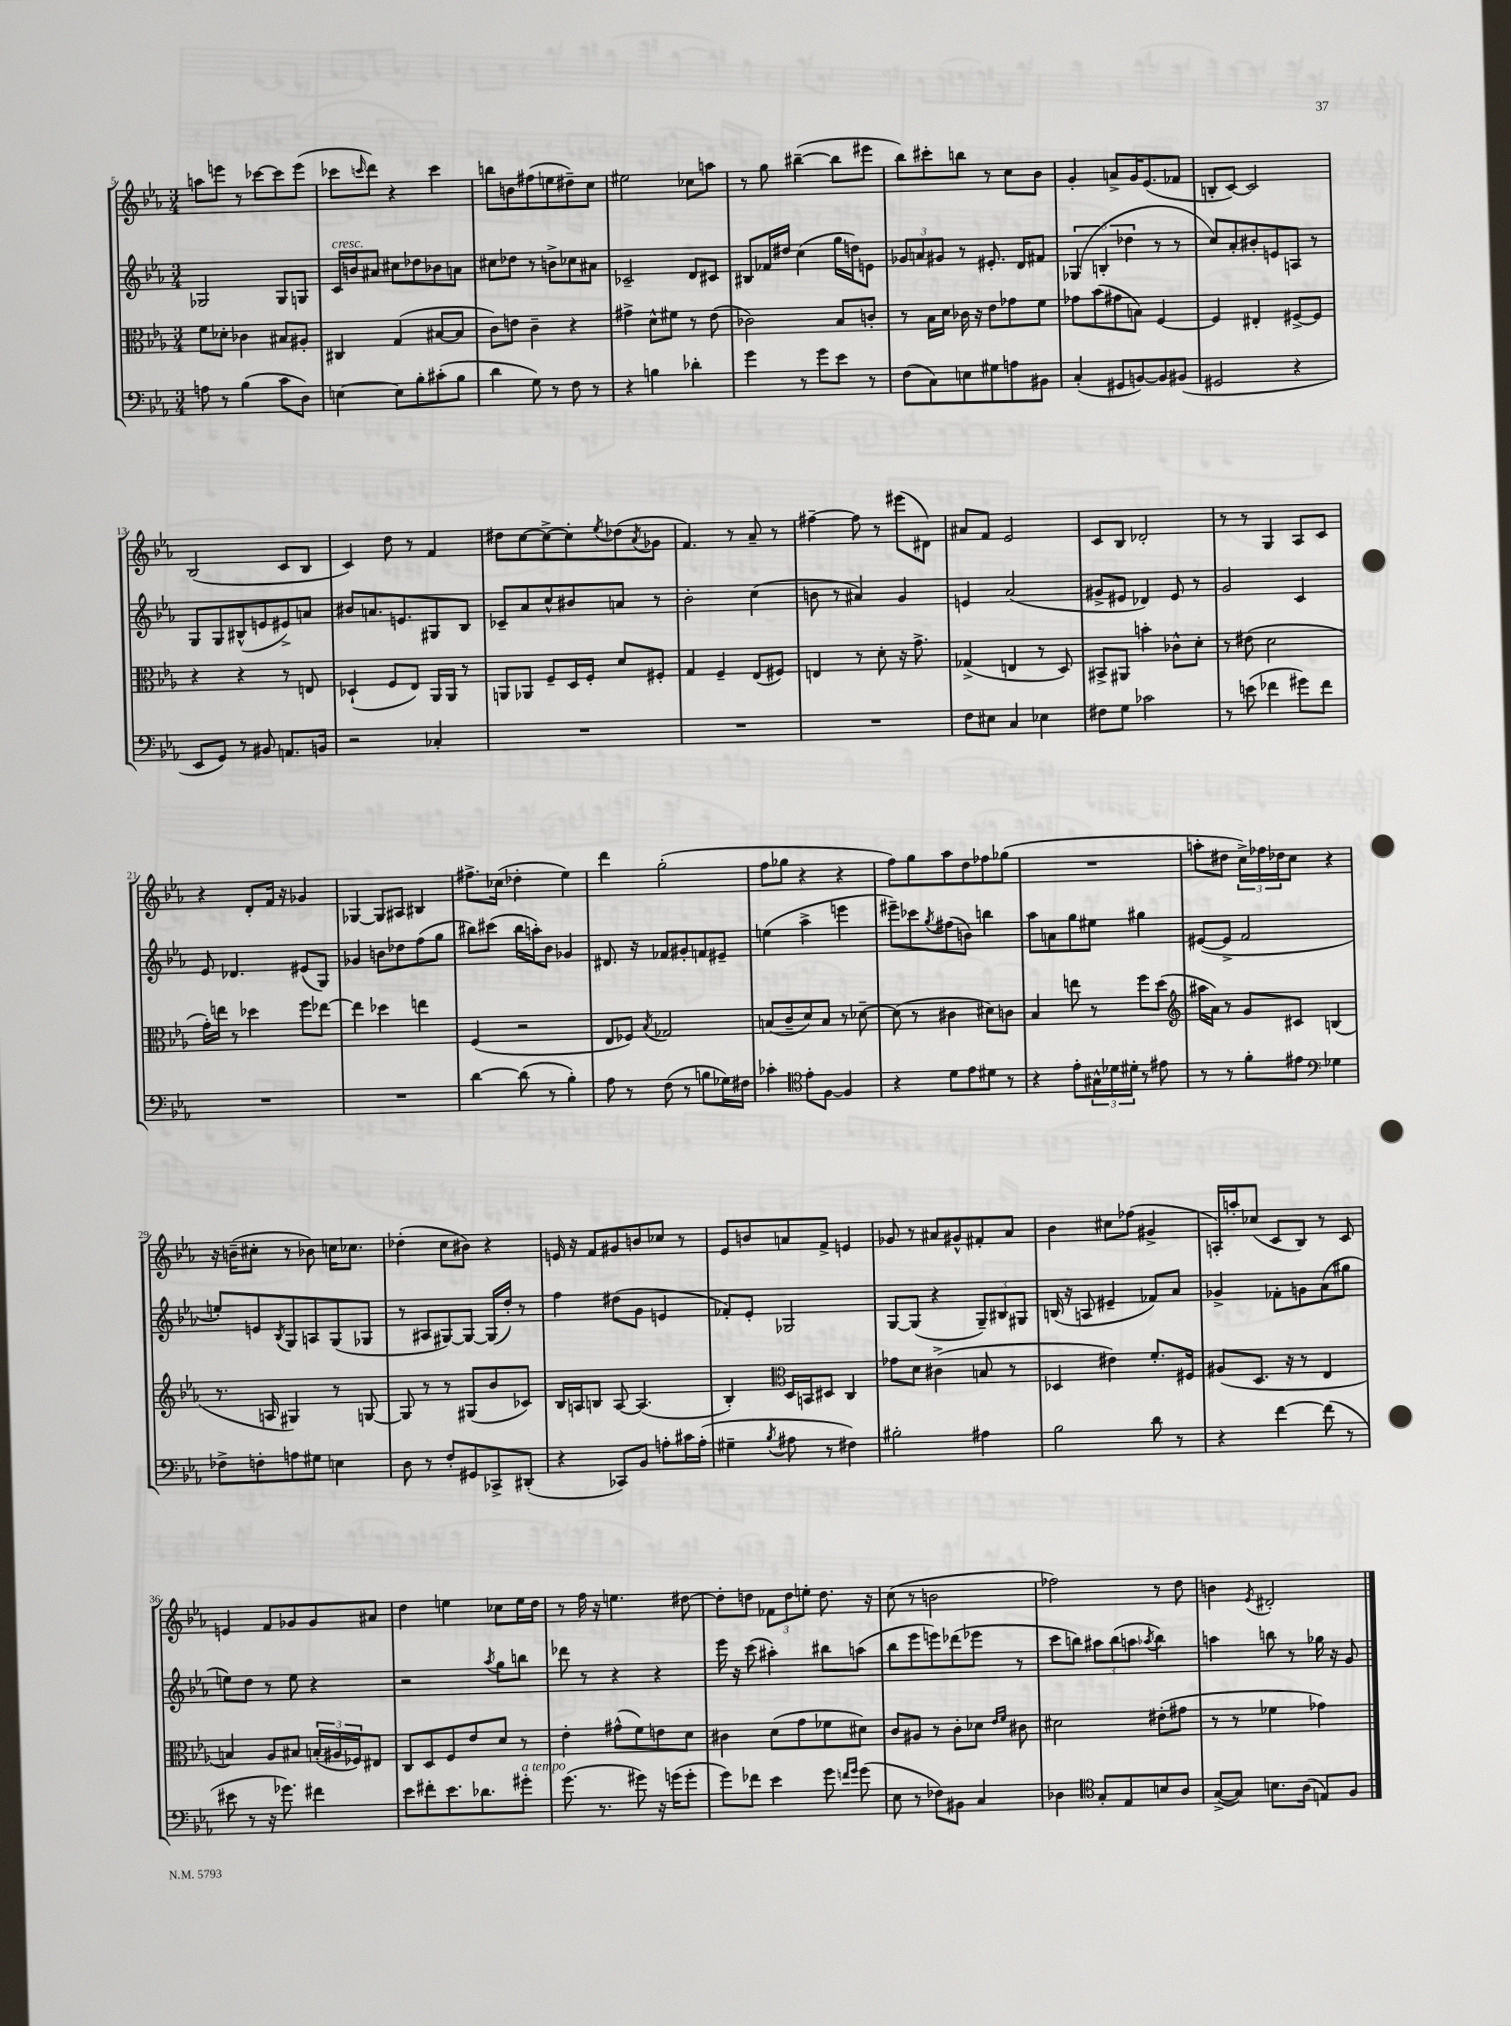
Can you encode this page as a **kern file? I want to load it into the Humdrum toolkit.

**kern	**kern	**kern	**kern
*part4	*part3	*part2	*part1
*staff4	*staff3	*staff2	*staff1
*clefF4	*clefC3	*clefG2	*clefG2
*k[b-e-a-]	*k[b-e-a-]	*k[b-e-a-]	*k[b-e-a-]
*M3/4	*M3/4	*M3/4	*M3/4
=5	=5	=5	=5
8An\	8f\L	2G-X/	8aan\L
8r	8d-X'\J	.	8eeen\J
(4B-\	4c-X\	.	8r
.	.	.	[8ccc-X\L
8c\L	8B#X/L	8G-/L	8ccc-\]
8D\J)	8A#X'/J	8Gn/J	(8eee\J
=6	=6	=6	=6
!	!	!LO:TX:a:i:t=cresc.	!
[4En\	4C#X/	16c/LL	8ccc-X\L
.	.	16bn/J	.
.	.	.	16qqcccn/
.	.	8a#X/J	8ddd\J)
8E\L]	(4G/	8cc#X\L	4r
8B-'\	.	8dd-X\	.
(8c#X'\	[8B#X/L	8b-X\	4ccc\
8B-\J	8B#/J]	8an\J	.
=7	=7	=7	=7
4d\	8c\L)	8cc#X\L	8bbn\L
.	8en\J	8dd-X\J	8bn\
8G\)	4c~\	8r	(8ff#X\
8r	.	8bn^\L	8een\
8F\	4r	8cc-X\	8dd#X~\)
8r	.	8a#X\J	8cc\J
=8	=8	=8	=8
4r	4g#X^\	2c-X~/	2ee#X\
4Bn\	8d^^\L	.	.
.	8f#X\J	.	.
4d-X'\	8r	8d/L	8cc-X\L
.	(8e-\	8c#X/J	8aan\J
=9	=9	=9	=9
4g\	2c-X\)	8B#X/L	8r
.	.	16f-X/L	8gg\
.	.	16dd#X/JJ	.
8r	.	(4cc\	([4bb#X~\
8g\L	.	.	.
8e-\J	8B-/L	16gg\LL	8bb#\L]
.	.	16ddn\J)	.
8r	8cn'/J	8en\J	8eee#X\J
=10	=10	=10	=10
(8F\L	8r	12g-X/L	8bb-\L)
.	.	12an/	.
8C\)	16B-\LL	.	8ccc#X'\
.	.	12g#X/J	.
.	16d\JJ	.	.
8En\	16c-X\	8r	8bbn\J
.	16r	.	.
8G#X\	8e-\L	8.e#X'/	8r
8An\	8g-X\	.	8cc\L
.	.	16d/KL	.
8BB#X\J	8f\J	8f#X/J	8b-\J
=11	=11	=11	=11
(4C'/	8g-X\L	(6G-X/	4g'/
.	(8b-\	.	.
.	.	6Bn'/	.
8GG#X/L	8g#X\	.	8an^/L
.	.	6dd-X\	.
[8BBn/)	8Bn\J)	.	16g/K
.	.	.	(8.e-/
8BB/]	[4F/	8r	.
(8BB#X/J	.	8r	8f-X/J
=12	=12	=12	=12
2GG#X/	4F/]	8cc/L)	8Bn'/L
.	.	8a-'/	[8c/J)
.	4E#X'/	8b#X'/	2c/]
.	.	8en/	.
4r	[8F#X^/L	8An/J	.
.	8F#/J]	8r	.
!!LO:LB:g=z
=13	=13	=13	=13
8EE-/L	4r	8G/L	(2B-/
8GG/J)	.	8G/	.
8r	4r	(8B#X^^/	.
8BB#X/	.	8en/	.
8.AAn/L	8r	8e#X^/)	8c/L
.	8En/	8an/J	8B-/J
16BBn/Jk	.	.	.
=14	=14	=14	=14
2r	(4D-X`/	8b#X/L	4c/)
.	.	8.an/	.
.	8F/L	.	8dd\
.	.	8.en/	.
.	8E-/J)	.	8r
4C-X'/	16AA-/LL	8G#X/	4f/
.	16AA-/JJ	.	.
.	8r	8B-/J	.
=15	=15	=15	=15
2.r	8AAn/L	8c-X~/L	8dd#X\L
.	8AA-X/J	8a-/	[8cc\
.	8F~/L	8cc^^/	8cc^\_
.	16D/L	8b#X/	8cc'\]
.	16F'/JJ	.	.
.	.	.	8qee-/
.	8d/L	8an/J	(8dd-X\
.	.	.	8qa-/
.	8F#X'/J	8r	8g-X\J
=16	=16	=16	=16
2.r	4G/	2b-'\	4.f/)
.	4F~/	.	.
.	.	.	8r
.	(8E-/L	(4cc\	8a-~/
.	8F#X/J)	.	8r
=17	=17	=17	=17
2.r	4En/	8bn\	[4ff#X~\
.	.	8r	.
.	8r	4a#X/)	8ff#\]
.	8d'\	.	8r
.	16r	4g/	(8eee#X\L
.	8.g^\	.	.
.	.	.	8d#X\J)
=18	=18	=18	=18
8F\L	(4G-X^/	4en/	8a#X/L
8E#X\J	.	.	8f/J
4C/	4En/	(2a-/	2e-/
4E-X\	8r	.	.
.	8D/)	.	.
=19	=19	=19	=19
8F#X\L	8BB#X^/L	8g#X^/L	8c/L
8G\J	8AA#X/J	8e#X/J	8B-/J
2c-X\	4bn'\	4d-X/)	2d-X'/
.	8c-X^^\L	8e#/	.
.	8d'\J	8r	.
=20	=20	=20	=20
8r	8r	2g/	8r
(8en\	(8e#X\	.	8r
4f-X\	2d\	.	4G/
8g#X\L)	.	4c/	8A-/L
8f-\J	.	.	8c/J
!!LO:LB:g=z
=21	=21	=21	=21
2.r	16g'\LL)	8e-/	4r
.	16een\JJ	.	.
.	8r	4.d-X/	.
.	4dd-X\	.	8d'/L
.	.	.	16f/Jk
.	.	.	16r
.	8ff\L	(8e#X/L	4g-X/
.	[8ee-X\J	8G/J)	.
=22	=22	=22	=22
2.r	4ee-\]	4g-X/	[4G-X/
.	4dd-X\	8bn\L	8G-/L]
.	.	8dd-X\	8A#X/J
.	4een\	(8ff\	4B#X/
.	.	8gg\J	.
=23	=23	=23	=23
[4d\	(4F/	8bb#X\L)	8.ff#X^\L
.	.	(8ccc#X\J	.
.	.	.	(16cc-X\Jk
(8d\]	2r	16bb#\LL	4dd-X'\
.	.	16aan'\J)	.
8r	.	8b-\J	.
4B-'\)	.	4g-X/	4ee-\)
=24	=24	=24	=24
8A-\	8E-/L	8.d#X/	4ddd\
8r	8F-X/J)	.	.
.	.	16r	.
.	8qB-/	.	.
(8F\	2G-X/	8f-X/L	(2gg'\
8r	.	8g#X'/	.
8Bn\L	.	8fn/	.
16G-X\L)	.	8e#X~/J	.
16F#X\JJ	.	.	.
=25	=25	=25	=25
4c-X'\	(8Bn/L	(4een\	8ff\L
.	8c~/	.	8gg-X\J
*clefC4	*	*	*
8e-'\L	8d/)	4aa-^\	4r
[8F\J	8B/J	.	.
4F/]	8r	4eeen\	4r
.	[8d-X~\	.	.
=26	=26	=26	=26
4r	(8d-\]	8eee#X~\L)	8ff\L)
.	8r	8ccc-X\	8gg\
.	.	8qgg/	.
8d\L	4c#X\	(8ff#X\	8aa-\
8e-\	.	8bn\J)	8dd\
8d#X\J	8d#X\L)	4bbn\	8ff-X\
8r	8cn\J	.	(8gg-X\J
=27	=27	=27	=27
4r	4B-/	8aa-\L	2.r
.	.	8an\	.
8e-'\L	8een\	8gg\	.
24G#X^^\L	8r	8ee#X\J	.
24d-X\	.	.	.
24d#X'\JJ	.	.	.
8r	8ff\L	4gg#X\	.
8e#X\	(8dd\J	.	.
=28	=28	=28	=28
*	*clefG2	*	*
8r	16aa#X\LL	([8e#X/L	8aan'\L
.	16a-\JJ)	.	.
8r	8r	8e#^/J]	8dd#X\J
8f'\L	8g/L	2f/	24cc^\LL)
.	.	.	24ff-X\
.	.	.	24dd-X\J
8e#X\J	8c#X/J	.	8cc\J
*clefF4	*	*	*
4G-X\	(4Bn/	.	4r
!!LO:LB:g=z
=29	=29	=29	=29
8F-X^\L	8.r	8een'/L)	16r
.	.	.	(16bn~\KL
8Fn'\	.	8en/	8cc#X'\J
.	16An/	.	.
.	.	8qB-/	.
8An\	4G#X/)	8G/	8r
8G#X\J	.	8An/	8b-X\)
4En\	8r	(8G/	16ccn\KL
.	.	.	8.cc-X\J
.	[8Gn/	8G-X/J	.
=30	=30	=30	=30
8D\	8G/]	8r	(4dd-X'\
8r	8r	8A#X/L	.
8F'/L	8r	[8G#X/)	8cc\L
8GG#X/	(8G#X/L	8G#/J_	8b#X\J)
8CC-X^/	8b-/	(16G#/LL]	4r
.	.	16dd'/JJ)	.
(8DD#X'/J	8c-X/J)	8r	.
=31	=31	=31	=31
4r	16B-/LL	4ff\	16en/
.	16An/J	.	16r
.	8Bn/J	.	8f/L
8CC-X/L)	[8A/	(8dd#X\L	8g#X/
8BB-/J	(4.A/]	8g\J	8bn/
8An'\L	.	4en/	8cc-X/J
16c#X\L	.	.	8r
(16A'\JJ	.	.	.
=32	=32	=32	=32
4G#X~\	4B-'/)	8f-X'/L)	8e-/L
.	.	8e-'/J	8bn/
8qB-/	.	.	.
*	*clefC3	*	*
8A#X\	16D/LL	2G-X/	8an/
.	16BBn/J	.	.
8r	8D#X/J	.	8f^/J
4F#X\)	4C/	.	4en/
=33	=33	=33	=33
2B#X'\	8g-X\L	[8G/L	8g-X/
.	8d\J	(8G/J]	8r
.	(4c#X^\	4r	8a#X/L
.	.	.	8g#X^^/
4A#X\	8Bn/	12G~/L)	8f#X'/
.	.	12B#X/	.
.	8r	.	8a#/J
.	.	12G#X/J	.
=34	=34	=34	=34
2B-\	4D-X/	(16Bn/	4b-\
.	.	16r	.
.	.	8An/	.
.	4e#X\)	4e#X~/	8cc#X\L
.	.	.	(8ff-X\J
8d\	8.f'/L	8f-X/L)	4g#X^/
8r	.	8a-/J	.
.	16F#X/Jk	.	.
=35	=35	=35	=35
4r	(8A#X/L	4g-X^/	16An'/LL)
.	.	.	16aan'/J
.	8.D/J	.	(8cc-X/J
[4f\	.	8f-X'\L	8c/L
.	16r	.	.
.	8r	8gn\	8B-/J)
(8f\]	4E-/	(8a-\	8r
8r	.	8gg#X\J	8c/
!!LO:LB:g=z
=36	=36	=36	=36
8e#X\	4Bn/)	8een\L)	4en/
8r	.	8dd\J	.
16r	8A-/L	8r	8f/L
8.g-X\)	.	.	.
.	8B#X/J	8ee\	8g-X/
4f#X\	(24Bn'/LL	4r	8g-/
.	24A#X/	.	.
.	24F-X/J)	.	.
.	8E#X/J	.	8a#X/J
=37	=37	=37	=37
8e-\L	8C/L	2r	4dd\
8f#X'\	8D/	.	.
8.e-\	8F/	.	4een\
.	8e-/	.	.
8.d-X\	.	.	.
.	.	8qaa-/	.
.	8d/J	8gg\L	8cc-X\L
!LO:TX:a:i:t=a tempo	!	!	!
8g#X'\J	8r	8bbn\J	16ee\L
.	.	.	16dd\JJ
=38	=38	=38	=38
(8.g\	4e-'\	8ddd-X\	8r
.	.	8r	16ff\
8.r	.	.	16r
.	(8g#X^^\L	4r	4.een\
8g#X\)	8f\)	.	.
16r	8en\	4r	.
(16gn\KL	.	.	.
8g'\J	8d\J	.	[8dd#X\
=39	=39	=39	=39
8g\L)	4c#X\	16eee-\	8dd#'\L]
.	.	16r	.
8f-X\J	.	(8ccc\	8ddn\J
4e-\	(8d\L	4aa#X'\)	12f-X\L
.	.	.	12dd\
.	8g\	.	.
.	.	.	12een'\J
8g\	8f-X\	8bb#X\L	8.dd\
16qqfn/LL	.	.	.
16qqg/JJ	.	.	.
(8g\	8d#X\J)	(8aan\J	.
.	.	.	16r
=40	=40	=40	=40
8E-\	8c/L	8bb-\L	(8cc\
8r	8A#X/J	8eee-\	8r
8F-X\L)	8r	8eeen\)	2bn\
8BB#X\J	8c'\L	(8ddd-X\	.
4C/	8d-X\J	8eee-X\J	.
.	16qqe-/LL	.	.
.	16qqf/JJ	.	.
.	8c#X\	8r	.
=41	=41	=41	=41
4D-X\	2d#X\	8ccc\L	2ff-X\)
.	.	8bbn\J)	.
*clefC4	*	*	*
8G'/L	.	12aa#X\L	.
.	.	(12bb\	.
8E-/	.	.	.
.	.	12aan\J	.
.	.	8qaa-X/	.
8Bn/	(8e#X'\L	4bb\)	8r
8A-/J	8g#X\J	.	8dd\
=42	=42	=42	=42
([8G^/L	8r	4aan\	4bn\
8G/J])	8r	.	.
.	.	.	8qe-/
8.Bn\L	4f-X\	8bbn\	2d#X'/
.	.	8r	.
(16A-\Jk	.	.	.
8En/L)	4g-X\)	16gg-X\	.
.	.	16r	.
8F/J	.	8g/	.
==	==	==	==
*-	*-	*-	*-
